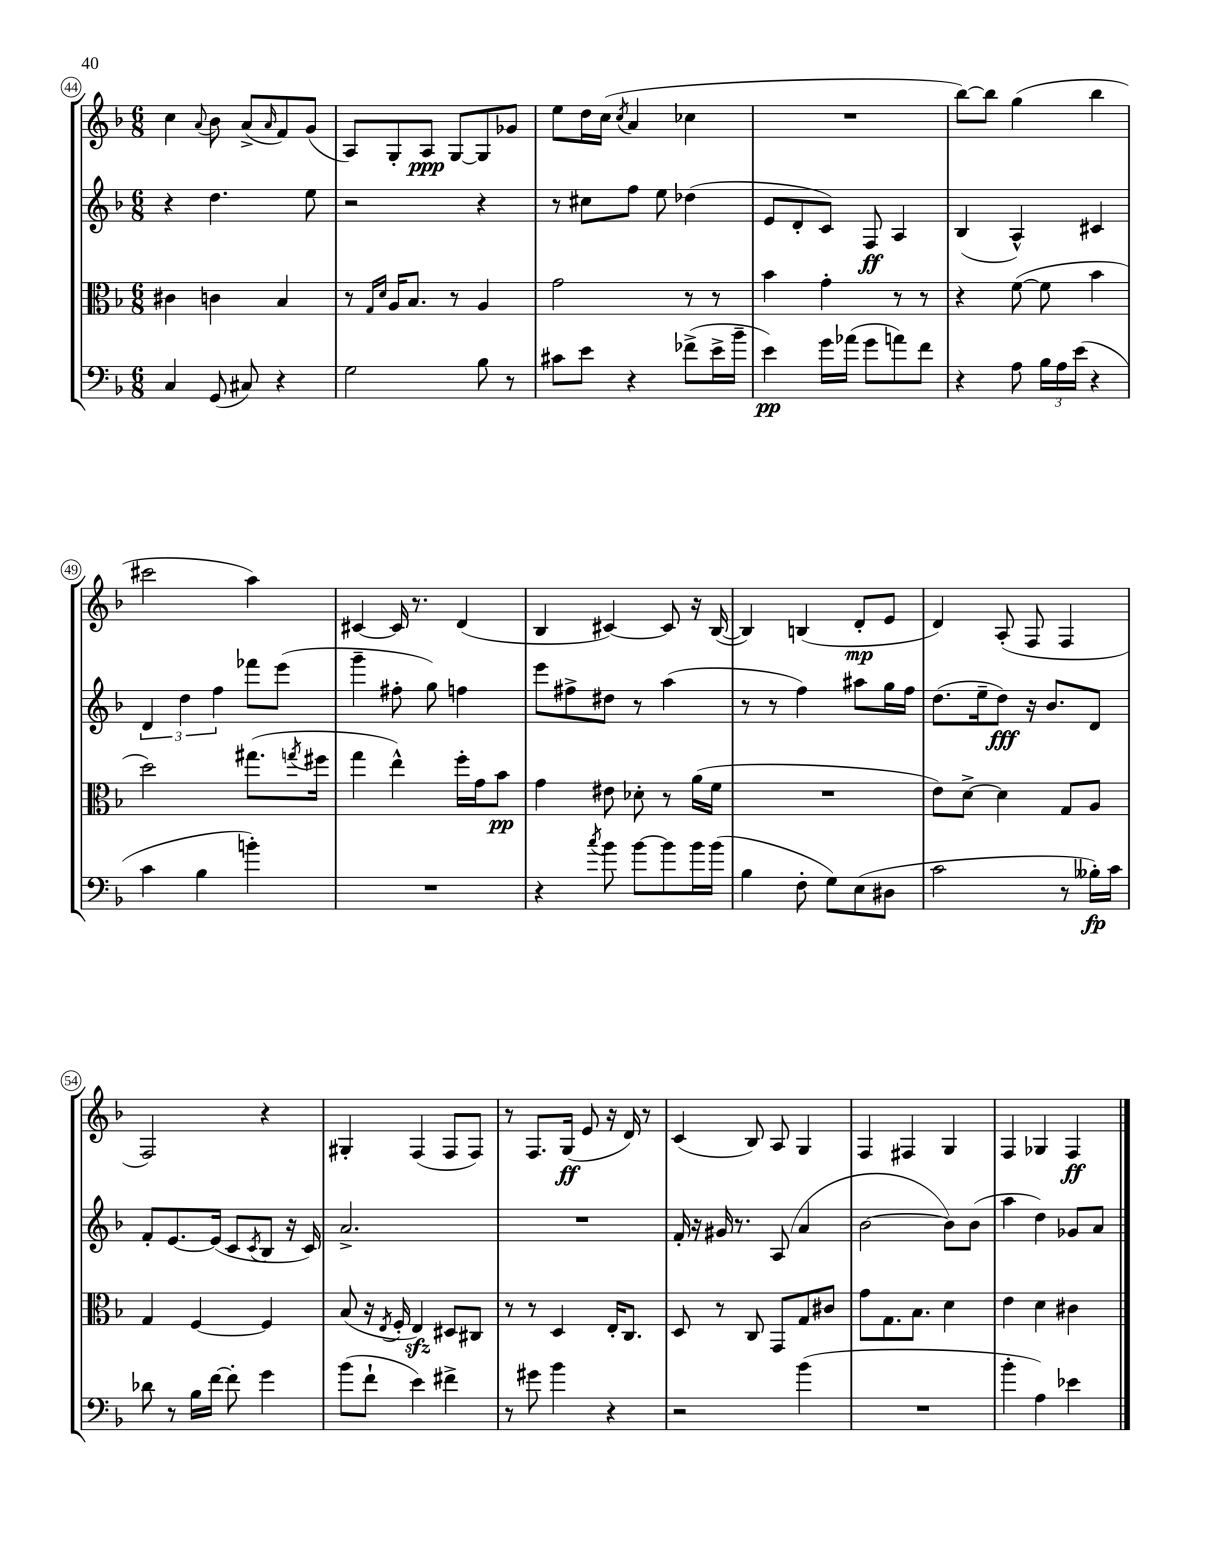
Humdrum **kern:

**kern	**kern	**kern	**kern
*staff4	*staff3	*staff2	*staff1
*clefF4	*clefC3	*clefG2	*clefG2
*k[b-]	*k[b-]	*k[b-]	*k[b-]
*M6/8	*M6/8	*M6/8	*M6/8
4C/	4c#\	4r	4cc\
.	.	.	8qqa/
(8GG/	4c\	4.dd\	8b-\
8C#/)	.	.	(8a^/L
.	.	.	16qqa/
4r	4B-/	.	8f/)
.	.	8ee\	(8g/J
=	=	=	=
2G\	8r	2r	8A/L)
.	16qqG/LL	.	.
.	16qqd/JJ	.	.
.	16A/LK	.	8G'/
.	8.B-/J	.	.
.	.	.	8A/J
.	8r	.	[8G/L
8B-\	4A/	4r	8G/]
8r	.	.	8g-/J
=	=	=	=
8c#\L	2g\	8r	8ee\L
8e\J	.	8cc#\L	16dd\L
.	.	.	(16cc\JJ
.	.	.	8qcc/
4r	.	8ff\J	4a/
.	.	8ee\	.
(8f-^\L	8r	(4dd-\	4cc-\
16e^\L	8r	.	.
16b-~\JJ	.	.	.
=	=	=	=
4e\)	4b-\	8e/L	2.r
.	.	8d'/	.
16g\LL	4g'\	8c/J)	.
(16a-\JJ	.	.	.
8g\L	.	8F/	.
8a\)	8r	4A/	.
8f\J	8r	.	.
=	=	=	=
4r	4r	(4B-/	[8bb-\L)
.	.	.	8bb-\]J
8A\	([8f\	4A^^/)	(4gg\
24B-\LL	8f\]	.	.
24A\	.	.	.
(24e\JJ	.	.	.
4r	4b-\	4c#/	4bb-\
=	=	=	=
4c\	2dd\)	6d/	2ccc#\
.	.	6dd\	.
4B-\	.	.	.
.	.	6ff\	.
4b'\)	(8.gg#\L	8fff-\L	4aa\)
.	.	(8eee\J	.
.	8qgg/	.	.
.	16ff#\Jk	.	.
=	=	=	=
2.r	4gg\	4ggg~\	[4c#/
.	4ee^^\)	8ff#'\	16c#/]
.	.	.	8.r
.	.	8gg\)	.
.	16ff'\LL	4ff\	(4d/
.	16g\J	.	.
.	8b-\J	.	.
=	=	=	=
4r	4g\	8eee\L	4B-/
.	.	8ff#^\	.
8qcc/	.	.	.
8b-\	8e#\	8dd#\J	[4c#/)
[8b-\L	8d-'\	8r	.
8b-\]	8r	(4aa\	8c#/]
16b-\L	(16a\LL	.	16r
(16b-\JJ	16f\JJ	.	([16B-/
=	=	=	=
4B-\	2.r	8r	4B-/])
.	.	8r	.
8F'\	.	4ff\)	(4B/
8G\L)	.	.	.
(8E\	.	8aa#\L	8d'/L
8D#\J	.	16gg\L	8e/J
.	.	16ff\JJ	.
=	=	=	=
2c\	8e\L)	(8.dd\L	4d/)
.	[8d^\J	.	.
.	.	16ee~\k	.
.	4d\]	8dd\J)	(8A'/
.	.	16r	8F/
.	.	8.b-/L	.
8r	8G/L	.	4F/
16B--'\LL)	8A/J	8d/J	.
16c\JJ	.	.	.
=	=	=	=
8d-\	4G/	8f'/L	2F/)
8r	.	[8.e/	.
16B-\LL	[4F/	.	.
[16f\JJ	.	(16e/]Jk	.
8f'\]	.	8c/L	.
.	.	8qc/	.
4g\	4F/]	8B-/J	4r
.	.	16r	.
.	.	16c/)	.
=	=	=	=
(8b-\L	(8B-/	2.a^/	4G#'/
8f`\J	16r	.	.
.	8qE/	.	.
.	16F'/	.	.
4e\)	4E/)	.	(4F/
4f#^\	8D#/L	.	8F/L
.	8C#/J	.	8F/J)
=	=	=	=
8r	8r	2.r	8r
8g#\	8r	.	8.F/L
4b-\	4D/	.	.
.	.	.	(16G/Jk
.	.	.	8e/
4r	16E'/LK	.	16r
.	8.C/J	.	16d/)
.	.	.	8r
=	=	=	=
2r	8D/	16f'/	(4c/
.	.	16r	.
.	8r	16g#/	.
.	.	8.r	.
.	8C/	.	8B-/)
.	8GG/L	(8A/	8A/
(4b-\	8G/	4a/	4G/
.	8c#/J	.	.
=	=	=	=
2.r	8g\L	[2b-\	4F/
.	8.G\	.	.
.	.	.	4F#/
.	8.B-\J	.	.
.	4d\	8b-\]L)	4G/
.	.	(8b-\J	.
=	=	=	=
4b-'\	4e\	4aa\	4F/
4A\)	4d\	4dd\)	4G-/
4e-\	4c#\	8g-/L	4F/
.	.	8a/J	.
==	==	==	==
*-	*-	*-	*-
